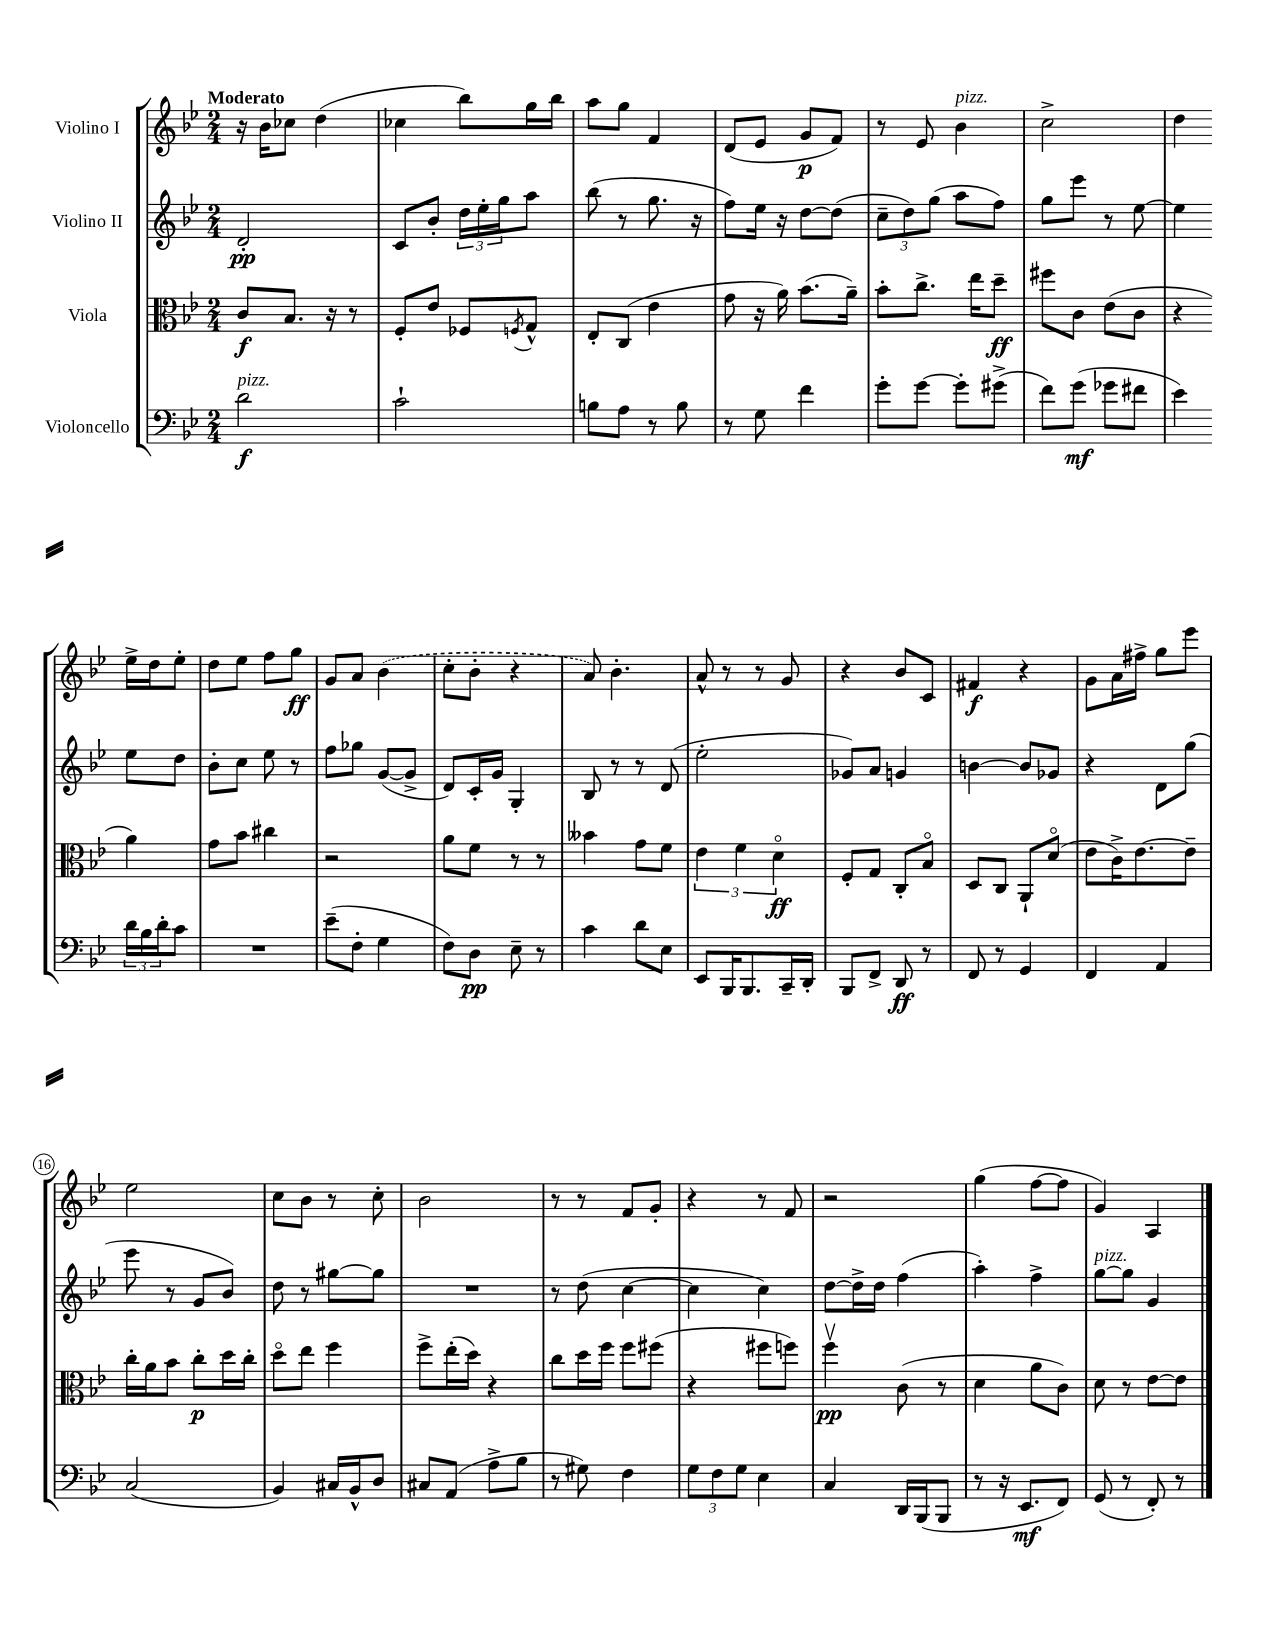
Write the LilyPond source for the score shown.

<<
\new StaffGroup <<
\new Staff = "s0" \with { instrumentName = "Violino I" } {
    \clef treble \key bes \major \numericTimeSignature \time 2/4 \tempo "Moderato"
    r16 bes'16 ces''8 d''4( |
    ces''4 bes''8) g''16 bes''16 |
    a''8 g''8 f'4 |
    d'8( ees'8 g'8\p f'8) |
    r8 ees'8 bes'4^\markup { \italic "pizz." } |
    c''2-> |
    d''4 ees''16-> d''16 ees''8-. |
    d''8 ees''8 f''8 g''8\ff |
    g'8 a'8 \once \slurDashed bes'4( |
    c''8-. bes'8-. r4 |
    a'8) bes'4.-. |
    a'8-^ r8 r8 g'8 |
    r4 bes'8 c'8 |
    fis'4\f r4 |
    g'8 a'16 fis''16-> g''8 ees'''8 |
    ees''2 |
    c''8 bes'8 r8 c''8-. |
    bes'2 |
    r8 r8 f'8 g'8-. |
    r4 r8 f'8 |
    r2 |
    g''4( f''8~ f''8 |
    g'4) a4 \bar "|." |
}
\new Staff = "s1" \with { instrumentName = "Violino II" } {
    \clef treble \key bes \major \numericTimeSignature \time 2/4
    d'2-.\pp |
    c'8 bes'8-. \tuplet 3/2 { d''16 ees''16-. g''16 } a''8 |
    bes''8( r8 g''8. r16 |
    f''8) ees''16 r16 d''8~ d''8( |
    \tuplet 3/2 { c''8-- d''8) g''8( } a''8 f''8) |
    g''8 ees'''8 r8 ees''8~ |
    ees''4 ees''8 d''8 |
    bes'8-. c''8 ees''8 r8 |
    f''8 ges''8 g'8~( g'8-> |
    d'8) c'16-. g'16 g4-. |
    bes8 r8 r8 d'8( |
    ees''2-. |
    ges'8) a'8 g'4 |
    b'4~ b'8 ges'8 |
    r4 d'8 g''8( |
    ees'''8 r8 g'8 bes'8) |
    d''8 r8 gis''8~ gis''8 |
    R2 |
    r8 d''8( c''4~ |
    c''4 c''4) |
    d''8~ d''16-> d''16 f''4( |
    a''4-.) f''4-> |
    g''8~^\markup { \italic "pizz." } g''8 g'4 \bar "|." |
}
\new Staff = "s2" \with { instrumentName = "Viola" } {
    \clef alto \key bes \major \numericTimeSignature \time 2/4
    c'8\f bes8. r16 r8 |
    f8-. ees'8 fes8 \acciaccatura { f8 } g8-^ |
    ees8-. c8( ees'4 |
    g'8 r16 a'16) bes'8.( a'16--) |
    bes'8-. c''8.-> ees''16 d''8--\ff |
    fis''8 c'8 ees'8( c'8 |
    r4 a'4) |
    g'8 bes'8 cis''4 |
    r2 |
    a'8 f'8 r8 r8 |
    beses'4 g'8 f'8 |
    \tuplet 3/2 { ees'4 f'4 d'4\flageolet\ff } |
    f8-. g8 c8-. bes8\flageolet |
    d8 c8 a,8-! d'8\flageolet( |
    ees'8 c'16->) ees'8.~ ees'8-- |
    c''16-. a'16 bes'8 c''8-.\p d''16 c''16-. |
    d''8\flageolet ees''8 f''4 |
    f''8-> ees''16-.( d''16) r4 |
    c''8 d''16 f''16 f''8 fis''8( |
    r4 fis''8 f''8) |
    f''4\upbow\pp c'8( r8 |
    d'4 a'8 c'8) |
    d'8 r8 ees'8~ ees'8 \bar "|." |
}
\new Staff = "s3" \with { instrumentName = "Violoncello" } {
    \clef bass \key bes \major \numericTimeSignature \time 2/4
    d'2\f^\markup { \italic "pizz." } |
    c'2-! |
    b8 a8 r8 b8 |
    r8 g8 f'4 |
    g'8-. g'8~ g'8-. gis'8->( |
    f'8) g'8\mf( ges'8 fis'8 |
    ees'4) \tuplet 3/2 { d'16 bes16 d'16-. } c'8 |
    R2 |
    ees'8--( f8-. g4 |
    f8) d8\pp ees8-- r8 |
    c'4 d'8 ees8 |
    ees,8 bes,,16 bes,,8. c,16-- d,16-. |
    bes,,8 f,8-> d,8\ff r8 |
    f,8 r8 g,4 |
    f,4 a,4 |
    c2( |
    bes,4) cis16 bes,16-^ d8 |
    cis8 a,8( a8-> bes8 |
    r8 gis8) f4 |
    \tuplet 3/2 { g8 f8 g8 } ees4 |
    c4 d,16 bes,,16( bes,,8 |
    r8 r16 ees,8.\mf f,8) |
    g,8( r8 f,8-.) r8 \bar "|." |
}
>>
>>
\layout { \context { \Score \override BarNumber.stencil = #(make-stencil-circler 0.1 0.3 ly:text-interface::print) } }
